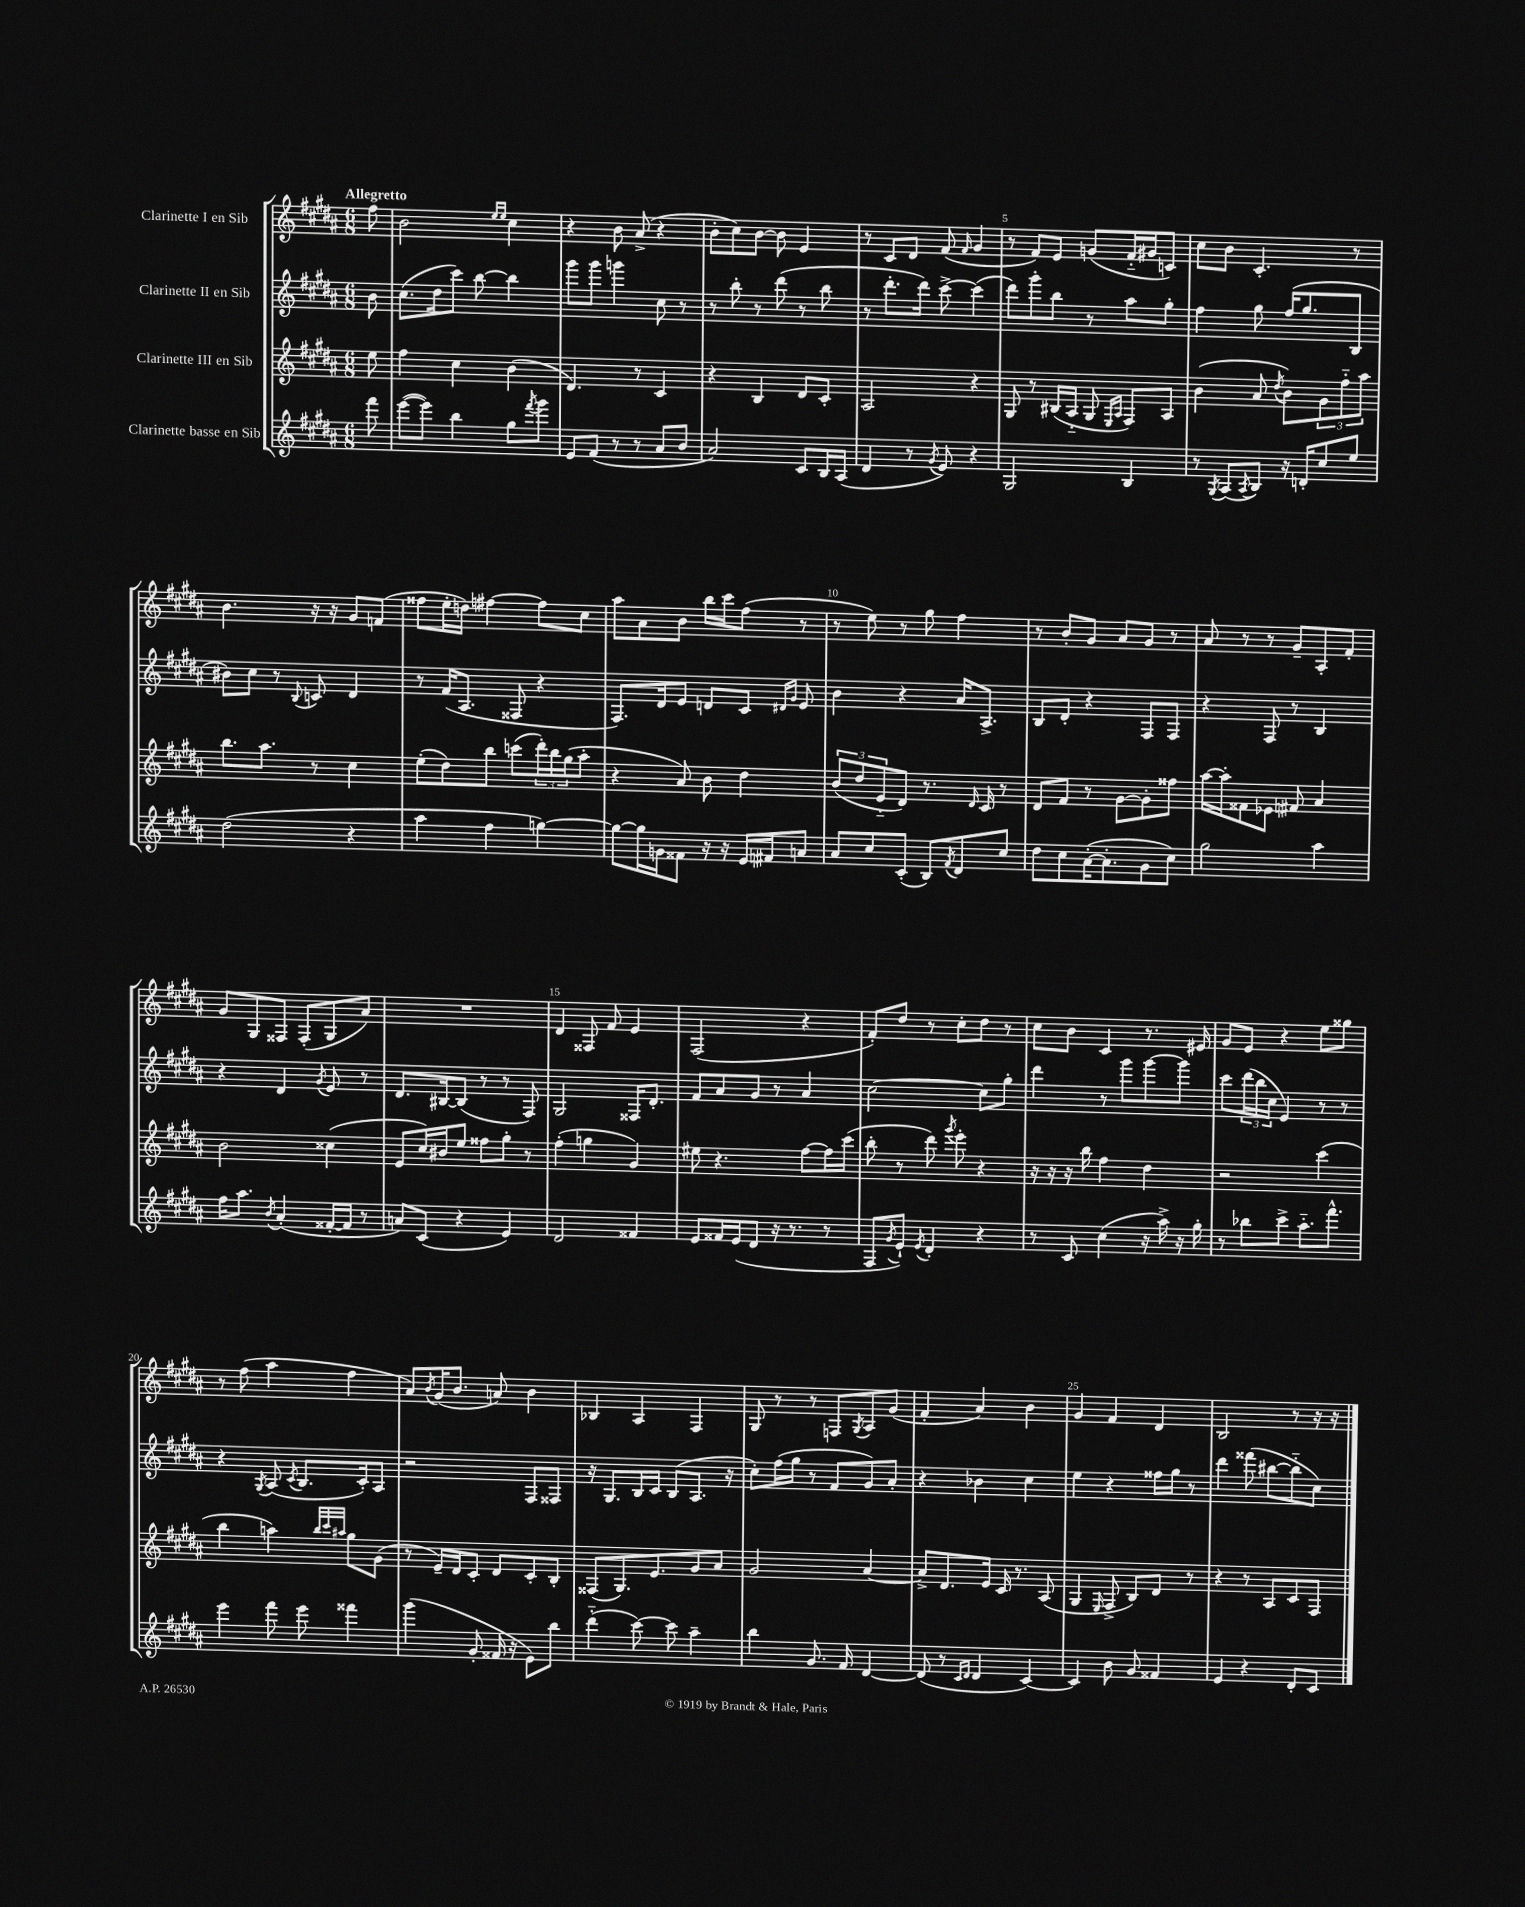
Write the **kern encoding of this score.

**kern	**kern	**kern	**kern
*staff4	*staff3	*staff2	*staff1
*clefG2	*clefG2	*clefG2	*clefG2
*k[f#c#g#d#a#]	*k[f#c#g#d#a#]	*k[f#c#g#d#a#]	*k[f#c#g#d#a#]
*M6/8	*M6/8	*M6/8	*M6/8
8fff#\	8ee\	8b\	8ff#\
=	=	=	=
([8eee\L	4ff#\	(8.cc#\L	2b\
8eee\]J)	.	.	.
.	.	16dd#\k	.
4bb\	4cc#\	8ccc#\J)	.
.	.	[8bb\	.
.	.	.	16qqee/LL
.	.	.	16qqee/JJ
8gg#\L	(4b\	4bb\]	4cc#\
8qfff#/	.	.	.
8ggg#\J	.	.	.
=	=	=	=
8e/L	4.d#/)	8ggg#\L	4r
(8f#/J	.	8ggg#\J	.
8r	.	4ggg\	8b\
8r	8r	.	(8a#^/
8a#/L	4c#/	8cc#\	4r
8b/J	.	8r	.
=	=	=	=
2a#/)	4r	8r	8b'\L
.	.	8bb'\	8cc#\)
.	4B/	8r	[8b\J
.	.	(8ddd#\	8b\]
8c#/L	8d#/L	8r	4e/
16B/L	8c#'/J	8bb\	.
(16A#/JJ	.	.	.
=	=	=	=
4d#/	2A#/	8r	8r
.	.	8.ddd#'\L	8c#/L
8r	.	.	8d#/J
.	.	16ddd#\Jk)	.
8qg#/	.	.	.
8e/)	.	[8ccc#^\	(8f#/
.	.	.	16qqf#/
4r	4r	(4ccc#\]	4g#/
=	=	=	=
2G#/	8G#/	8ddd#\L)	8r
.	8r	8ggg#'\	8f#/L)
.	(16B#/LL	8bb\J	8e/J
.	16A#'~/JJ	.	.
.	8G#/	8r	(8g/L
.	16qqE/LL	.	.
.	16qqA#/JJ	.	.
4B/	8F#/L)	8aa#\L	16f#'~/L
.	.	.	16g#/J
.	8A#/J	8gg#'\J	8c/J)
=	=	=	=
8r	(4b\	4ff#\	8cc#\L
8qG#/	.	.	.
(8A#/L	.	.	8b\J
8qA#/	.	.	.
8B/J)	8a#/	8gg#\	4.c#'/
.	8qdd#/	.	.
16r	8b\L)	(16ff#/LK	.
16d'/LK	.	8.gg#/	.
8cc#/	12g#\	.	.
.	12ff#'~\	.	.
8ee/J	.	8B/J	8r
.	12aa#\J	.	.
=	=	=	=
(2dd#\	8.bb\L	8b#\L)	4.b\
.	.	8cc#\J	.
.	8.aa#\J	.	.
.	.	8r	.
.	.	8qqB/	.
.	8r	8c/	16r
.	.	.	16r
4r	4cc#\	4d#/	8g#/L
.	.	.	(8f/J
=	=	=	=
4aa#\	(8ee'\L	8r	8ff##\L
.	8dd#\)	(16f#/LK	16ee'\L
.	.	8.A#/J	16dd\JJ)
4ff#\	8bb\J	.	[4ff#\
.	(8ccc\L	8F##/	.
[4gg\)	24ddd#'\L)	4r	8ff#\]L
.	24bb\	.	.
.	(24gg#\J	.	.
.	8aa#'\J	.	8cc#\J
=	=	=	=
8gg\_L	4r	8.F#/L)	8aa#\L
16gg\]L	.	.	8a#\
16g\J	.	16d#/k	.
8f##\J	8a#/)	8e/J	8b\J
16r	8b\	8d/L	16bb\LL
16r	.	.	16ccc#\J
16e/LL	4dd#\	8c#/J	(8ff#\J
16f#/J	.	.	.
.	.	16qqd#/LL	.
.	.	16qqg#/JJ	.
8a/J	.	8e/	8r
=	=	=	=
8a#/L	(12b/L	4b\	8r
.	12dd#/	.	.
8cc#/	.	.	8ee\)
.	12e'~/	.	.
(8c#'/J	8d#/J)	4r	8r
8B/L)	8.r	.	8gg#\
8qf#/	.	.	.
8d#/	.	16a#/LK	4ff#\
.	16qqd#/	.	.
.	16c#/	8.A#^/J	.
8cc#/J	8r	.	.
=	=	=	=
8dd#\L	8d#/L	8B/L	8r
8cc#\	8f#/J	8d#'/J	8b'/L
([16a#'\K	8r	4r	8g#/J
8.a#'\]	.	.	.
.	[8g#\L	.	8a#/L
8g#\	8g#'\]	8F#/L	8g#/J
8cc#\J)	8ff##\J	8F#/J	8r
=	=	=	=
2gg#\	[16aa#\LL	4r	8a#/
.	16aa#'\]J	.	.
.	8f##\	.	8r
.	8e-\J	8F#/	8r
.	8f#/	8r	8g#~/L
4aa#\	4a#/	4B/	8A#'/
.	.	.	8f#'/J
=	=	=	=
16ff#\LK	2b\	4r	8g#/L
8.aa#\J	.	.	.
.	.	.	8G#/
8qb/	.	.	.
(4a#'/	.	4d#/	8F##/J
.	.	.	(8F##'/L
.	.	8qg#/	.
[16f##'/LL	(4cc##\	8e/	8G#/
16f##/]JJ	.	.	.
8r	.	8r	8a#/J)
=	=	=	=
8a/L)	8e/L	8.d#/L	2.r
(8c#/J	16cc#/L)	.	.
.	16b#/J	[16B#/k	.
4r	8ee/J	(8B#/]J	.
.	8ff##\L	8r	.
4e/)	8gg#'\J	8r	.
.	8r	8F#/)	.
=	=	=	=
2d#/	(4ff#'\	2G#/	4d#/
.	4gg\	.	8F##/
.	.	.	8f#/
4f##/	4g#/)	16F##/LK	4e/
.	.	8.d#'/J	.
=	=	=	=
8e/L	8ee#\	8f#/L	(2F#/
16f##/L	4.r	8a#/	.
(16e/J	.	.	.
8d#/J	.	8g#/J	.
16r	.	8r	.
8.r	.	.	.
.	[8ff#\L	4a#/	4r
8r	16ff#\]L	.	.
.	(16ccc#\JJ	.	.
=	=	=	=
8F#/L	8bb'\	[2cc#\	8f#'/L)
8qg#/	.	.	.
8e`/J)	8r	.	8dd#/J
8qe/	.	.	.
4d#'/	8ddd#\)	.	8r
.	8qggg#/	.	.
.	8eee'\	.	8cc#'\L
4r	4r	8cc#\]L	8dd#\J
.	.	8gg#'\J	8r
=	=	=	=
8r	16r	4ddd#\	8cc#\L
.	16r	.	.
8c#/	16r	.	8b\J
.	16bb\	.	.
(4cc#\	4ff#\	8r	4c#/
.	.	8ggg#\L	.
16r	4dd#\	[8ggg#\	8.r
16aa#^\)	.	.	.
16r	.	8ggg#\]J	.
16gg#'\	.	.	16e#/
=	=	=	=
8r	2r	8ccc#\L	8g#/L
8bb-\L	.	(24ddd#\L	8e/J
.	.	24bb\	.
.	.	24cc#\JJ	.
8ccc#^\J	.	4e/)	4r
8.aa#'~\L	.	.	.
.	(4ccc#\	8r	8ee\L
8.fff#^^\J	.	.	.
.	.	8r	8gg##\J
=	=	=	=
4eee\	4bb\	4r	8r
.	.	.	(8ff#\
.	.	8qG#/	.
8fff#\	4aa\)	(8A#/	4aa#\
.	.	8qc#/	.
8eee\	.	8.B/L	.
.	32qqbb/LLL	.	.
.	32qqccc#/	.	.
.	32qqaa#/JJJ	.	.
4fff##\	8gg#\L	.	4ff#\
.	.	16c#'/k)	.
.	(8g#\J	8A#/J	.
=	=	=	=
(4ggg#\	8r	2r	8a#/L)
.	.	.	8qb/
.	16e~/LL)	.	(16g#/K
.	16d#/J	.	8.b/J
8g#'/	8c#'/J	.	.
16f##/	8d#/L	.	8a/)
16r	.	.	.
8e\L)	8c#'/	8F#/L	4b\
8bb\J	8B'/J	8F##/J	.
=	=	=	=
(4ddd#'~\	(8F##/L	16r	4B-/
.	.	8.G#/L	.
.	8.G#/)	.	.
[8ccc#\)	.	16B/L	4A#/
.	8.e/	16c#/JJ	.
8ccc#\]	.	(8B/L	.
4aa#~\	8g#/	8.A#/J	4F#/
.	8a#/J	.	.
.	.	16r	.
=	=	=	=
4bb\	2g#/	8cc#'\L)	8G#/
.	.	(16ff#\L	8r
.	.	16gg#\JJ	.
8.g#/	.	8r	8r
.	.	8f#/L	8F/L
16f#/	.	.	.
.	.	.	8qG#/
[4d#/	[4a#/	8g#/)	8A#/
.	.	8a#'/J	(8g#/J
=	=	=	=
(8d#/]	8a#^/]L	4r	4f#'/
8r	8.d#/	.	.
16qqc#/LL	.	.	.
16qqd#/JJ	.	.	.
4d#/	.	4b-\	4a#/)
.	16e/Jk	.	.
.	16c#/	.	.
.	8.r	.	.
[4c#/)	.	4cc#\	4b\
.	(8A#/	.	.
=	=	=	=
4c#/]	4G#/	4ee\	4g#/
.	16qqE/	.	.
8b\	8F#^/	4r	4f#/
8g#/	8B/L)	.	.
4f##/	8d#/J	16ff##\LL	4d#/
.	.	16gg#\JJ	.
.	8r	8r	.
=	=	=	=
4e/	4r	4ddd#\	2B/
4r	8r	(8fff##\	.
.	8A#/L	[8bb#\L	.
8d#'/L	8c#/	8bb#'~\]	8r
8c#/J	8F#/J	8cc#\J)	16r
.	.	.	16r
==	==	==	==
*-	*-	*-	*-
